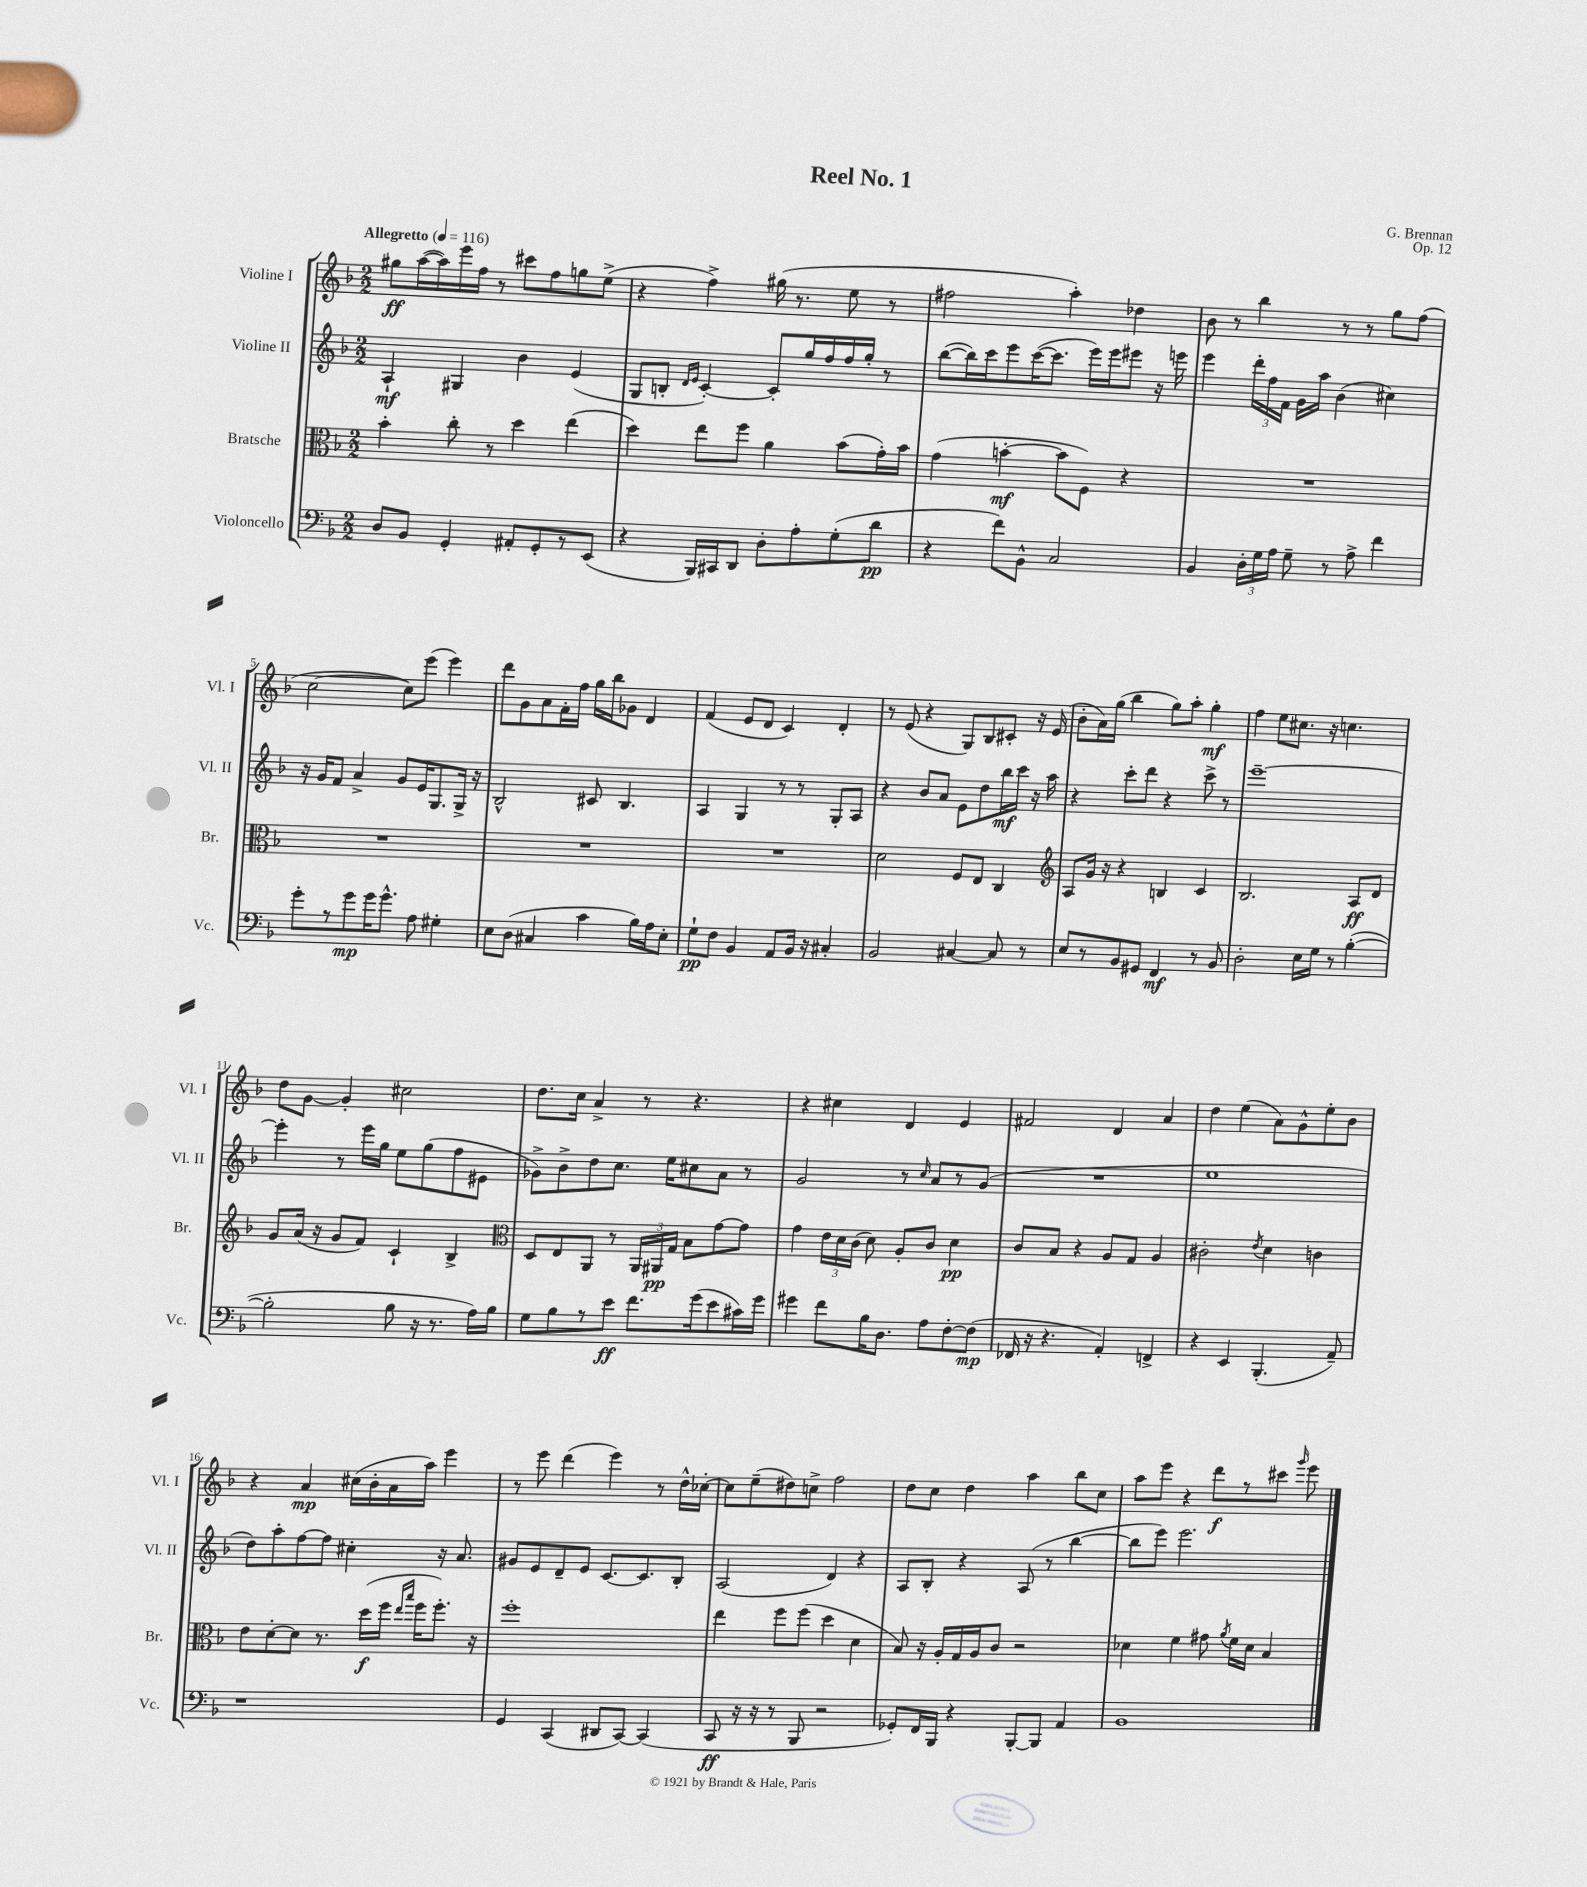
\header { title = "Reel No. 1" composer = "G. Brennan" opus = "Op. 12" }
<<
\new StaffGroup <<
\new Staff = "s0" \with { instrumentName = "Violine I" shortInstrumentName = "Vl. I" } {
    \clef treble \key f \major \numericTimeSignature \time 2/2 \tempo "Allegretto" 4 = 116
    \autoBeamOff gis''8[\ff a''16~( a''16) e'''16 f''16] r8 cis'''8[ f''8 g''8 e''8]->( |
    r4 f''4->) gis''16( r8. e''8 r8 |
    fis''2 a''4-.) des''4 |
    bes'8 r8 bes''4 r8 r8 g''8[ f''8]( |
    c''2~ c''8[) e'''8]( e'''4) |
    d'''8[ g'8 a'8 f'16-. f''16] g''16[ bes''16 ges'8] d'4 |
    f'4( e'8[ d'8] c'4) d'4-. |
    r8 e'8( r4 g8[) bes8 cis'8]-. r16 e'16( |
    bes'8[-. a'16) g''16]( bes''4 g''8[) a''8]-. g''4-.\mf |
    f''4 e''8[ cis''8.] r16 c''4. |
    d''8[ g'8]~ g'4-. cis''2 |
    d''8.[ c''16] a'4-> r8 r4. |
    r4 cis''4 d'4 e'4 |
    fis'2 d'4 a'4 |
    d''4 e''4( a'8[) g'8-^ e''8-. bes'8] |
    r4 a'4\mp cis''16[( bes'16-. a'16 a''16]) e'''4 |
    r8 e'''8 d'''4( e'''4) r8 d''16[-^ ces''16]~-. |
    ces''8[ e''8--( dis''8) c''8]-> f''2 |
    d''8[ c''8] d''4 a''4 bes''8[ c''8] |
    a''8[ e'''8] r4 d'''8[\f r8 cis'''8] \grace { g'''16 } e'''8 \bar "|." |
}
\new Staff = "s1" \with { instrumentName = "Violine II" shortInstrumentName = "Vl. II" } {
    \clef treble \key f \major \numericTimeSignature \time 2/2
    \autoBeamOff a4-!\mf gis4 bes'4 e'4( |
    g8[ b8]-. \grace { d'16[ e'16] } c'4~-.) c'8[-. g''16 f''16 f''16 g''16]-. r8 |
    bes''8[~( bes''16) c'''16 e'''8 c'''16~( c'''8.] e'''16[) e'''16 eis'''8] r16 e'''16 |
    e'''4 \tuplet 3/2 { d'''16[-. f''16 f'16] } g'16[ a''16] bes'4( cis''4) |
    r16 g'16[ f'8] a'4-> g'8[ e'16 g8. g16]-> r16 |
    bes2-^ cis'8 bes4. |
    a4 g4 r8 r8 g8[-. a8] |
    r4 bes'8[ a'8] e'8[ d''8 bes''16\mf c'''16] r16 a''16 |
    r4 c'''8[-. d'''8] r4 c'''8-> r8 |
    e'''1~-- |
    e'''4-. r8 e'''16[ g''16] e''8[ g''8( f''8 eis'8] |
    ges'8[->) bes'8-> d''8 c''8.] e''16[ cis''8 a'8] r8 |
    g'2 r8 \grace { c''16 } a'8[ r8 g'8]( |
    R1 |
    e''1 |
    d''8[) a''8-. f''8~ f''8] cis''4-. r16 a'8. |
    gis'8[ e'8 d'8-- e'8] c'8.[~ c'8. bes8]-. |
    a2( d'4) r4 |
    a8[ bes8]-. r4 a8( r8 bes''4~ |
    bes''8[ e'''8]) e'''2. \bar "|." |
}
\new Staff = "s2" \with { instrumentName = "Bratsche" shortInstrumentName = "Br." } {
    \clef alto \key f \major \numericTimeSignature \time 2/2
    \autoBeamOff bes'4-. c''8-. r8 d''4 e''4( |
    d''4) e''8[ f''8] a'4 bes'8[( g'16-.) bes'16] |
    g'4( b'4~-.\mf b'8[ f8]) r4 |
    R1 |
    R1 |
    R1 |
    R1 |
    d'2 f8[ e8] c4 |
    \clef treble a8[ g'16] r16 r4 b4 c'4 |
    bes2. a8[\ff d'8] |
    g'8[ a'16]( r16 g'8[ f'8]) c'4-! bes4-> |
    \clef alto d8[ e8 a,8] r8 \tuplet 3/2 { a,16[ ais,16\pp g16] } bes8[ g'8~ g'8] |
    g'4 \tuplet 3/2 { e'16[ d'16 c'16]( } d'8) a8[-. c'8] d'4\pp |
    c'8[ bes8] r4 a8[ g8] a4 |
    cis'2-. \acciaccatura { e'8 } d'4 c'4 |
    e'8[ d'8~-. d'8] r8. d''16[\f( f''16] \grace { e''16[ bes''16] } f''16[ f''8.]-.) r16 |
    f''1-. |
    e''4 f''8[ f''8]( d''4 d'4 |
    bes8) r16 a16[-. g16 a16 c'8] r2 |
    des'4 f'4 gis'8 \acciaccatura { a'8 } f'16[ des'16] bes4 \bar "|." |
}
\new Staff = "s3" \with { instrumentName = "Violoncello" shortInstrumentName = "Vc." } {
    \clef bass \key f \major \numericTimeSignature \time 2/2
    \autoBeamOff d8[ bes,8] g,4-. ais,8[-. g,8-. r8 e,8]( |
    r4 bes,,16[) cis,16 d,8] d8[-. a8-. g8-.( d'8]\pp |
    r4 f'8[) bes,8]-^ c2 |
    bes,4 \tuplet 3/2 { d16[-. g16 a16] } g8-- r8 a8-> f'4 |
    g'8[-. r8 g'8\mp g'16 g'8.]-^ a8 gis4-. |
    e8[ d8]( cis4 c'4 bes16[) a16 e8]-. |
    g8[-!\pp f8] bes,4 a,8[ bes,16] r16 cis4-. |
    bes,2 cis4~ cis8 r8 |
    e8[ r8 bes,8 gis,8] f,4\mf r8 bes,8 |
    d2-. e16[ g16] r8 bes4~-.( |
    bes2-. bes8 r16 r8. a16[) bes16] |
    g8[ bes8 r8 e'8]\ff f'8.[ g'16( e'8 cis'16) g'16] |
    gis'4 f'8[ bes16 d8.] a8[ f8~-. f8]\mp( |
    fes,16 r16 r4. a,4-.) f,4-> |
    r4 e,4 bes,,4.-.( a,8--) |
    r1 |
    g,4 c,4( dis,8[ c,8]~) c,4( |
    c,8\ff r16 r16 r8 bes,,8 r2 |
    ges,8[-.) f,16 bes,,16] r4 bes,,8[~-. bes,,8] a,4 |
    bes,1 \bar "|." |
}
>>
>>
